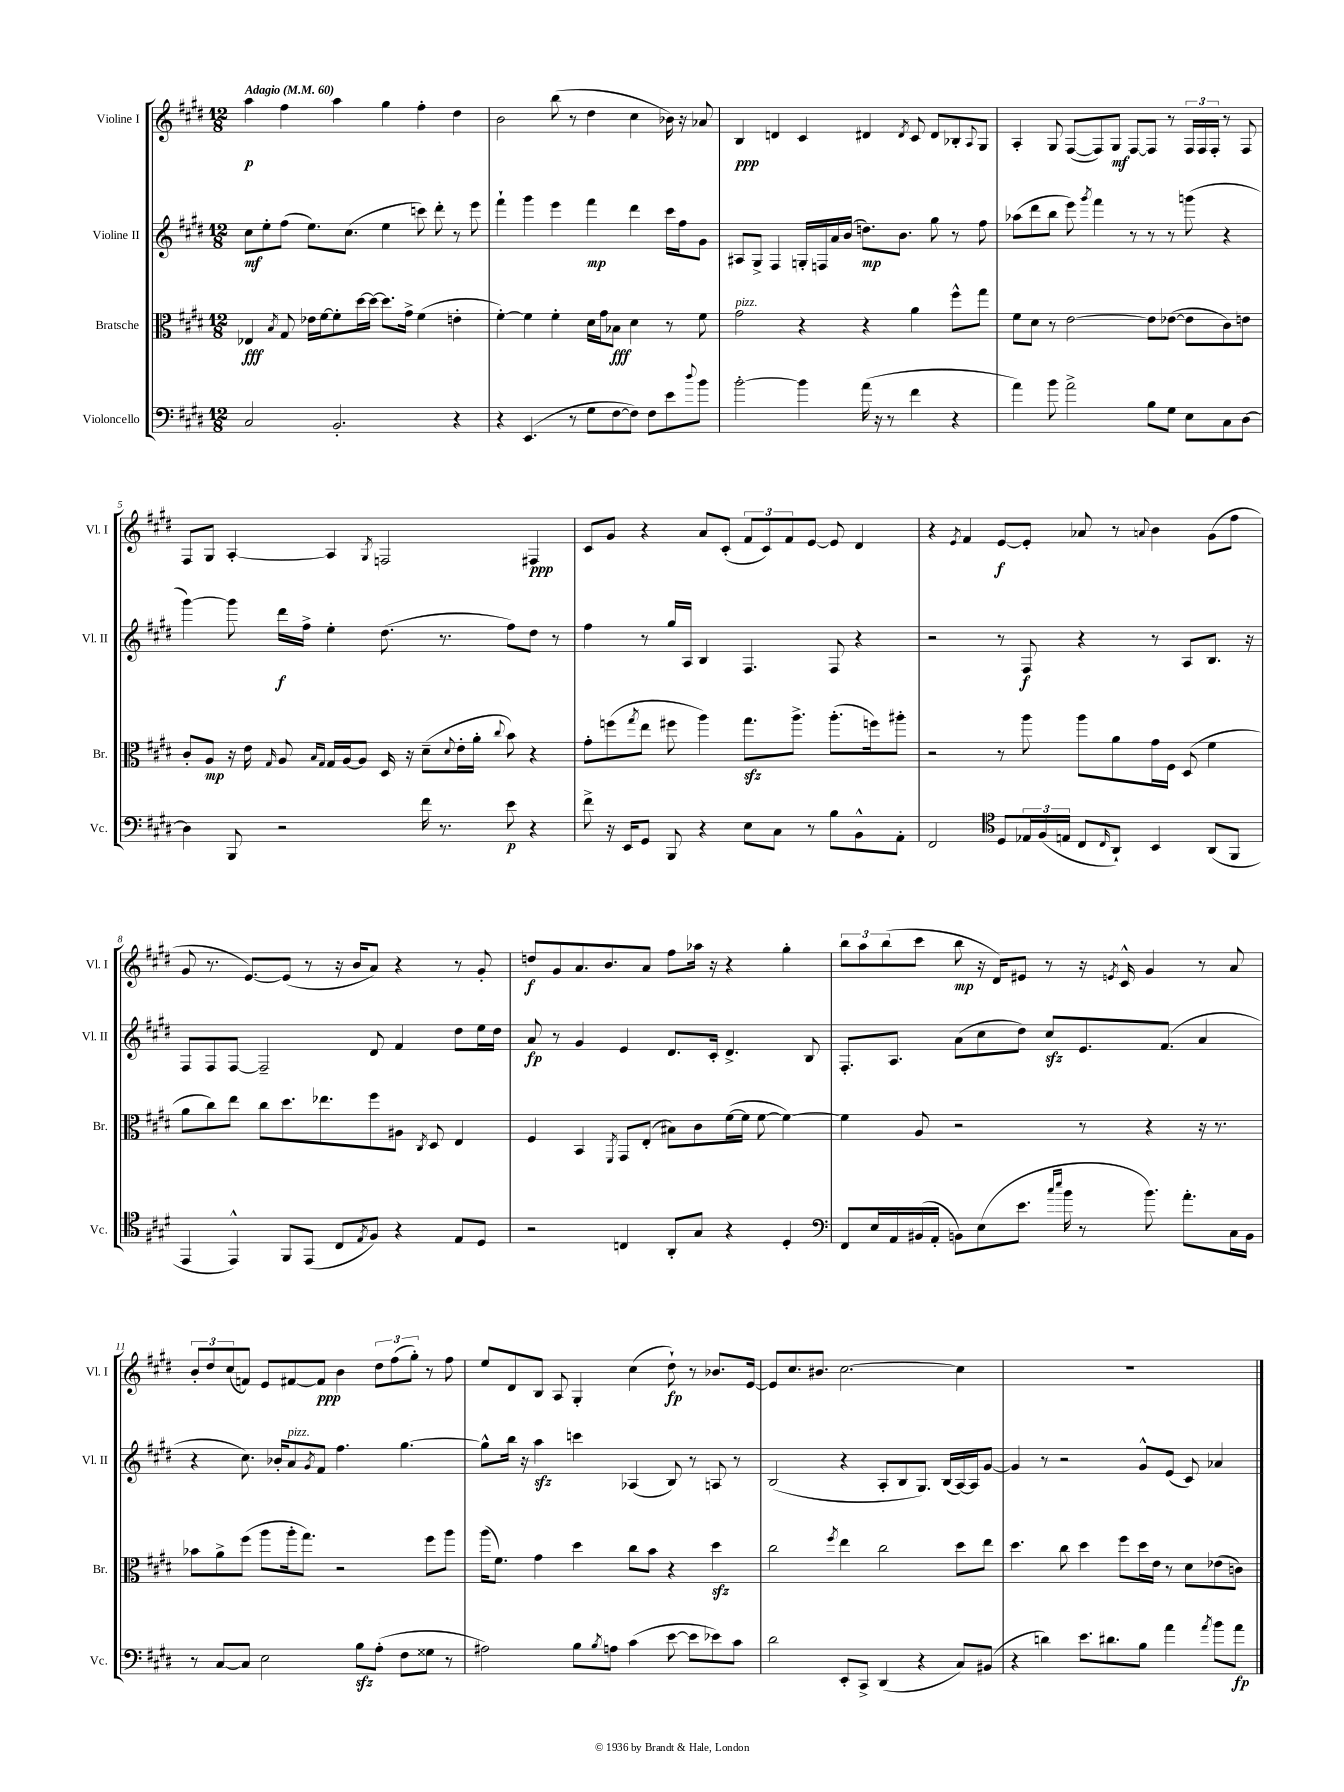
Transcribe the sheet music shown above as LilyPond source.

<<
\new StaffGroup <<
\new Staff = "s0" \with { instrumentName = "Violine I" shortInstrumentName = "Vl. I" } {
    \clef treble \key e \major \numericTimeSignature \time 12/8 \tempo "Adagio" 4 = 60
    a''4\p fis''4 a''4 gis''4 fis''4-. dis''4 |
    b'2 b''8( r8 dis''4 cis''4 bes'16) r16 aes'8 |
    b4\ppp d'4 cis'4 dis'4 \acciaccatura { dis'8 } cis'8 dis'8 bes8-. \appoggiatura { a8 } gis8 |
    a4-. gis8 fis8~( fis8) gis8\mf fis8~ fis8 r8 \tuplet 3/2 { fis16 fis16 fis16-. } r8 fis8 |
    fis8 gis8 a4~-. a4 \acciaccatura { gis8 } f2 fis4\ppp |
    cis'8 gis'8 r4 a'8 cis'8-.( \tuplet 3/2 { fis'8 cis'8) fis'8 } e'8~ e'8 dis'4 |
    r4 \acciaccatura { e'8 } fis'4 e'8~\f e'8-. aes'8 r8 \appoggiatura { a'8 } b'4 gis'8( fis''8 |
    gis'8 r8. e'8.~) e'8( r8 r16 b'16 a'8) r4 r8 gis'8-. |
    d''8\f gis'8 a'8. b'8. a'8 fis''8 aes''16 r16 r4 gis''4-. |
    \tuplet 3/2 { b''8 a''8 b''8( } cis'''8 b''8\mp r16 dis'16) eis'8 r8 r16 \acciaccatura { e'8 } cis'16-^ gis'4 r8 a'8 |
    \tuplet 3/2 { b'8-. dis''8 cis''8( } f'8) e'8 fis'8~ fis'8\ppp b'4 \tuplet 3/2 { dis''8 fis''8( gis''8-.) } r8 fis''8 |
    e''8 dis'8 b8 a8 gis4-. cis''4( dis''8-!\fp) r8 bes'8. e'16~ |
    e'8 cis''8. bis'8. cis''2.~ cis''4 |
    R1. \bar "|." |
}
\new Staff = "s1" \with { instrumentName = "Violine II" shortInstrumentName = "Vl. II" } {
    \clef treble \key e \major \numericTimeSignature \time 12/8
    cis''8\mf e''8-. fis''8( e''8.) cis''8.( e''4 c'''8) dis'''8-. r8 e'''8 |
    fis'''4-! gis'''4 e'''4 fis'''4\mp dis'''4 cis'''16 fis''16 gis'8 |
    ais8 gis8-> fis4 g16-. f16 a'16 b'16( d''8.\mp) b'8. gis''8 r8 fis''8 |
    aes''8( dis'''8 b''8 e'''8) \acciaccatura { gis'''8 } fis'''4 r8 r8 r8 g'''8( r4 |
    gis'''4~) gis'''8 dis'''16\f fis''16-> e''4-. dis''8.( r8. fis''8) dis''8 r8 |
    fis''4 r8 gis''16 a16 b4 fis4. fis8 r4 |
    r2 r8 fis8\f r4 r8 a8 b8. r16 |
    fis8 fis8 fis8~ fis2-- dis'8 fis'4 dis''8 e''16 dis''16 |
    a'8\fp r8 gis'4 e'4 dis'8. cis'16-. dis'4.-> b8 |
    fis8.-. a8. a'8( cis''8 dis''8) cis''8\sfz e'8. fis'8.( a'4 |
    r4 cis''8.) bes'16-. a'8^\markup { \italic "pizz." } \acciaccatura { gis'8 } fis'8 fis''4. gis''4.~ |
    gis''8-^ b''16 r16 a''4\sfz c'''4 aes4( b8) r8 a8 r8 |
    b2( r4 a8-. b8 gis8.) b16( a16~) a16 gis'8~ |
    gis'4 r8 r2 gis'8-^ e'8( cis'8) aes'4 \bar "|." |
}
\new Staff = "s2" \with { instrumentName = "Bratsche" shortInstrumentName = "Br." } {
    \clef alto \key e \major \numericTimeSignature \time 12/8
    ees4\fff \acciaccatura { b8 } gis8 ees'16 fis'16~ fis'8-. dis''16~ dis''16~ dis''8. gis'16-> fis'4( e'4-. |
    fis'4~-.) fis'4 fis'4-. dis'16 gis'16 bes8\fff dis'4 r8 fis'8 |
    gis'2^\markup { \italic "pizz." } r4 r4 a'4 fis''8-^ gis''8 |
    fis'8 dis'8 r8 e'2~ e'8 ees'8~( ees'8 cis'8) e'8 |
    cis'8-. a8\mp r16 e'16 \grace { gis16 } a8 \grace { b16 gis16 } gis16 a16~ a8 dis16 r16 dis'8--( \appoggiatura { dis'8 } e'16-. a'16-. \appoggiatura { cis''8 } b'8) r4 |
    gis'8-. f''8( \acciaccatura { gis''8 } e''8 fis''8 a''4) gis''8.\sfz a''8.-> a''8.-.( f''16) ais''8-. |
    r2 r8 a''8 a''8 a'8 gis'16 fis16 dis8( fis'4 |
    a'8 cis''8) e''8 cis''8 dis''8. ees''8. fis''8 ais8 \acciaccatura { cis8 } dis8 e4 |
    fis4 b,4 \acciaccatura { fis,8 } gis,8 e8-.( bis8) cis'8 fis'16~( fis'16 fis'8~ fis'4~) |
    fis'4 a8 r2 r8 r4 r16 r8. |
    bes'8 a'8-> fis''8( a''8 a''16-. gis''8.) r2 fis''8 a''8 |
    a''16( fis'8.) gis'4 dis''4 cis''8 b'8 r4 dis''4\sfz |
    cis''2 \acciaccatura { fis''8 } e''4 cis''2 dis''8 e''8 |
    dis''4. cis''8 dis''4 fis''8 dis''16 e'16 r8 dis'8 ees'8( c'8) \bar "|." |
}
\new Staff = "s3" \with { instrumentName = "Violoncello" shortInstrumentName = "Vc." } {
    \clef bass \key e \major \numericTimeSignature \time 12/8
    cis2 b,2.-. r4 |
    r4 e,4.( r8 gis8 fis8~ fis8) fis8 e'8 \appoggiatura { dis''8 } b'8 |
    b'2~-. b'4 a'16( r16 r8 fis'4 r4 |
    a'4) b'8 a'2-> b8 gis8 e8 cis8 dis8~ |
    dis4 b,,8 r2 fis'16 r8. e'8\p r4 |
    fis'8-> r16 e,16 gis,8 b,,8 r4 e8 cis8 r8 b8 b,8-^ a,8-. |
    fis,2 \clef tenor dis8 \tuplet 3/2 { ees16 fis16( e16 } cis8 \grace { cis16 } a,8-!) b,4 a,8( fis,8 |
    e,4 e,4-^) fis,8 e,8( cis8 \acciaccatura { e8 } fis8) r4 e8 dis8 |
    r2 c4 a,8-. gis8 r4 dis4-. |
    \clef bass fis,8 e16 a,16 bis,16( a,16-. b,8) e8( e'8. \grace { cis''16 e''16 } b'16 r8 b'8.) a'8.-. cis16 b,16 |
    r8 cis8~ cis8 e2 b8\sfz a8-.( fis8 gisis8 r8 |
    ais2) b8 \acciaccatura { b8 } a8 cis'4( e'8~ e'8 ees'8) cis'8 |
    dis'2 e,8-. cis,8-> dis,4( r4 cis8) bis,8( |
    r4 d'4) e'8. dis'8. b8 a'4 \acciaccatura { a'8 } b'8 a'8\fp \bar "|." |
}
>>
>>
